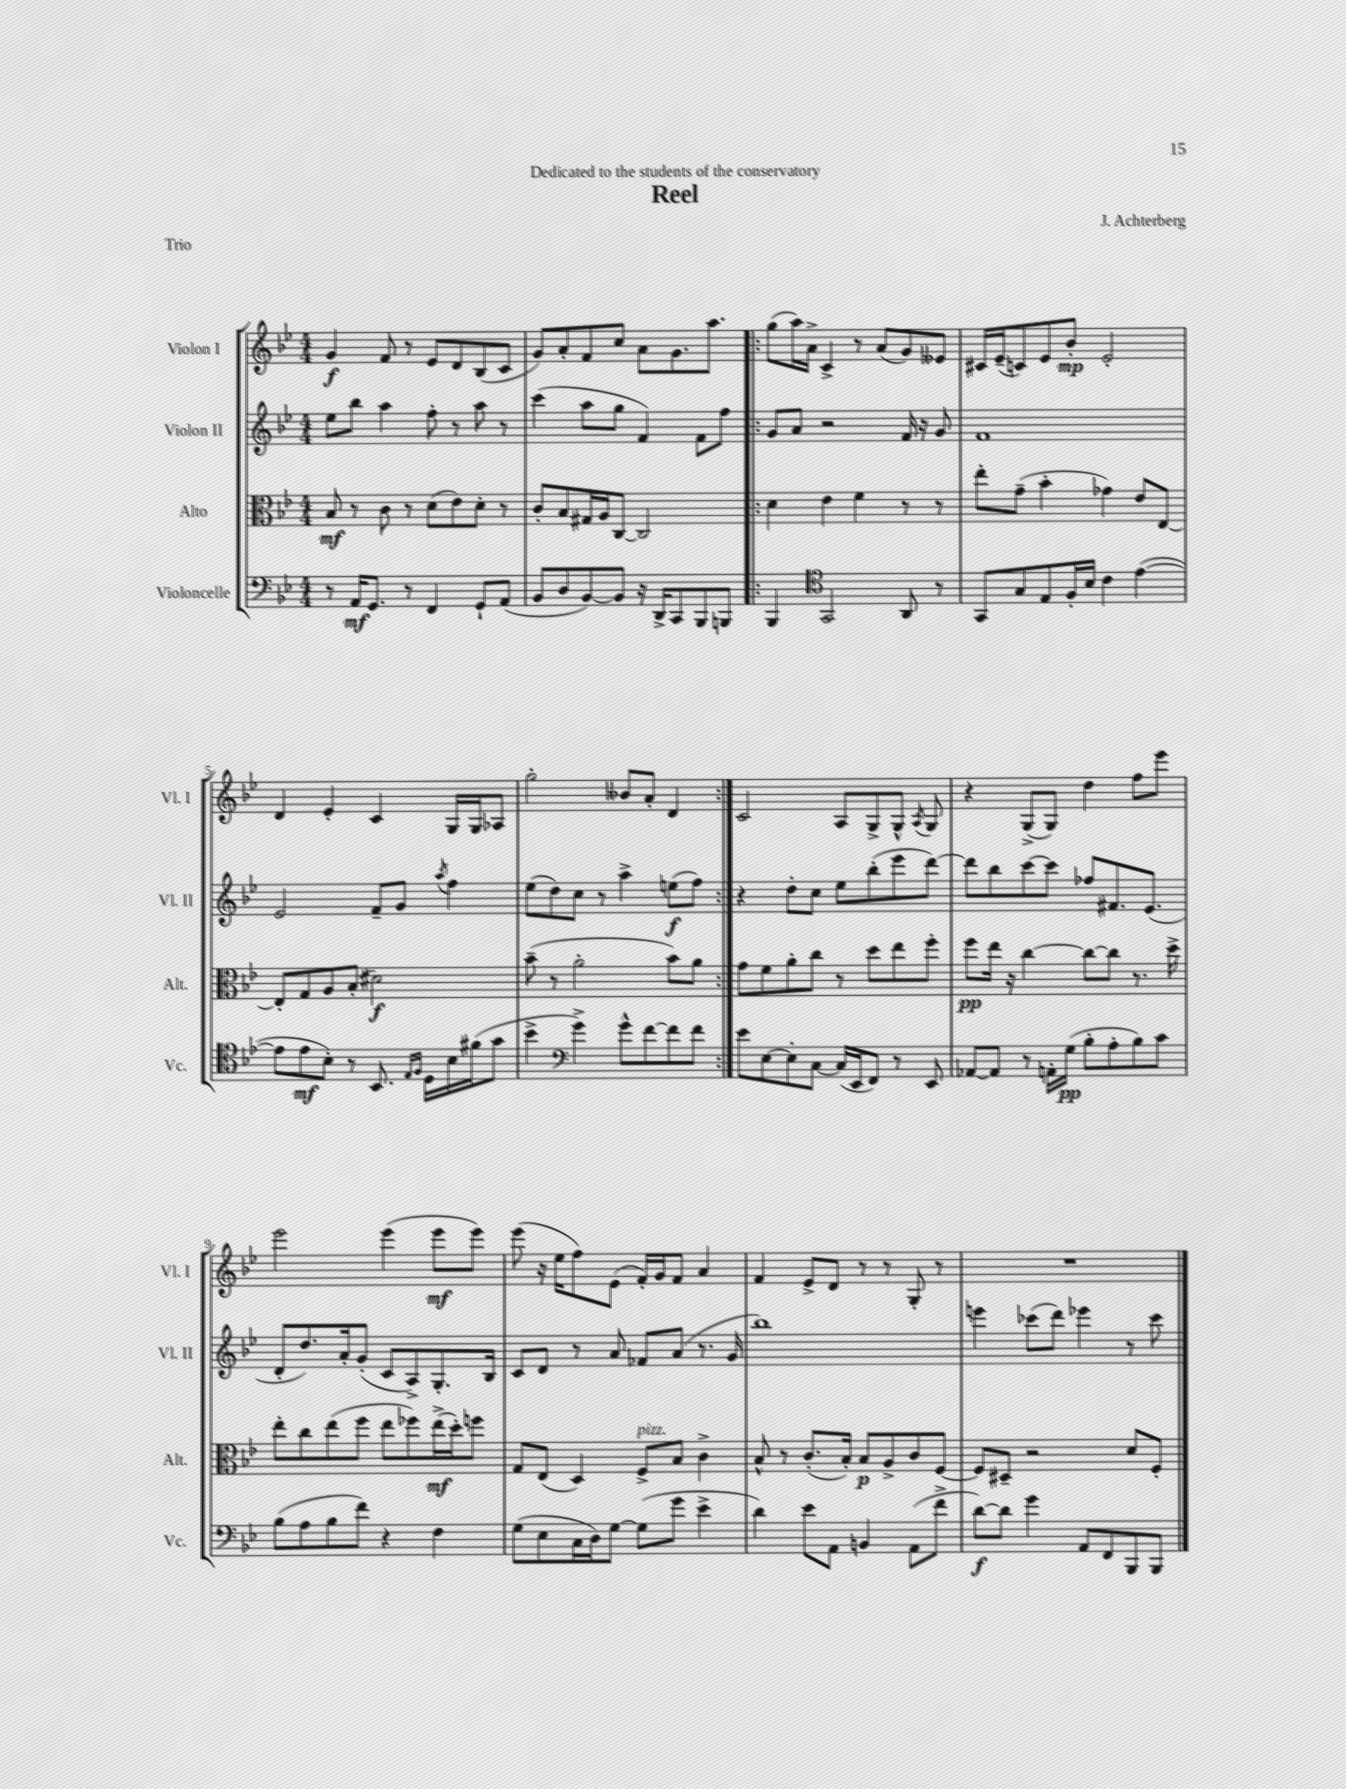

**kern	**kern	**kern	**kern
*staff4	*staff3	*staff2	*staff1
*clefF4	*clefC3	*clefG2	*clefG2
*k[b-e-]	*k[b-e-]	*k[b-e-]	*k[b-e-]
*M4/4	*M4/4	*M4/4	*M4/4
8r	8B-	8ee-	4g
16AA	8r	8bb-	.
8.GG	.	.	.
.	8c	4aa	8f
8r	8r	.	8r
4FF	(8d	8ff'	8e-
.	8e-)	8r	8d
8GG`	8d'	8aa	(8B-
(8AA	8r	8r	8c
=	=	=	=
8BB-	8c'	(4ccc	8g)
8D	8B-	.	8a'
[8BB-)	16G#	8aa	8f
.	16A	.	.
8BB-]	[8C	8gg	8cc
16r	2C]	4f)	8a
16DD^	.	.	.
8CC	.	.	8.g
8BBB-	.	8f	.
.	.	.	8.aa
8BBB	.	8ff	.
=!|:	=!|:	=!|:	=!|:
4BBB-	4d	8g	(8gg
.	.	8a	16aa)
.	.	.	16a^
*clefC4	*	*	*
2GG	4e-	2r	4c^
.	4f	.	8r
.	.	.	(8a
8AA	8r	16f	8g)
.	.	16r	.
8r	8r	8g	8e--
=	=	=	=
8GG	8ee-'	1f	16c#
.	.	.	(16e-~
8G	(8g~	.	8c)
8E-	4b-'	.	8e-
16F'	.	.	8b-'
16B-	.	.	.
4c	4g-)	.	2e-'
([4e-	8e-	.	.
.	[8E-	.	.
=	=	=	=
8e-]	8E-']	2e-	4d
8e-	8G	.	.
8B-')	8A	.	4e-'
8r	(8B-'	.	.
8.BB-	2d#)	8f~	4c
.	.	8g	.
16qqE-	.	.	.
16qqF	.	.	.
16D	.	.	.
.	.	8qaa	.
16B-	.	4ff	16G
(16f#	.	.	16G
8g	.	.	8A-
=	=	=	=
4b-^	(8b-~	(8ee-	2gg'
.	8r	8dd)	.
*clefF4	*	*	*
4g^)	2a'	8cc	.
.	.	8r	.
8g^^	.	4aa^	8b--
[8f	.	.	8a'
8f]	8b-)	(8ee	4d
8f	8a	8ff)	.
=:|!	=:|!	=:|!	=:|!
8e-	8g	4r	2c
[8E-	8f	.	.
8E-']	8a'	8dd'	.
[8C	8cc	8cc	.
(16C]	8r	8ee-	8A
16EE-	.	.	.
8FF)	8dd	(8bb-'	8G^
8r	8ee-	8eee-	8G^^
.	.	.	8qA
8EE-	8ff'	[8ddd)	8G
=	=	=	=
[8AA-	8ff	8ddd]	4r
8AA-]	16ee-	8bb-	.
.	16r	.	.
8r	[4cc	[8ccc	(8G^
16AA'	.	8ccc]	8G)
(16G	.	.	.
8B-'	8cc_	8ff-	4dd
8A'	8cc]	8.f#	.
8B-)	8.r	.	8ff
.	.	(8.e-	.
8c	.	.	8eee-
.	16dd^	.	.
=	=	=	=
(8B-	8ee-'	8d'	2eee-
8A	8cc	8.dd)	.
8B-	(8ee-	.	.
.	.	16a'	.
8f)	8ff	(8g'	.
4r	8ee-	8c	(4eee-
.	8ff-)	8A^)	.
4F	(16ee-^	8.G'	8eee-
.	16dd')	.	.
.	8ff	.	8eee-)
.	.	16B-	.
=	=	=	=
(8G	8G	8c	(8eee-
8E-	(8E-	8d	16r
.	.	.	16ee-
16C	4D)	8r	8ff)
16D)	.	.	.
[8G	.	8a	(8e-
(8G]	8F^	8f-	16f')
.	.	.	16g
8g	8B-	(8a	8f
4e-^	4c^	8.r	4a
.	.	16g	.
=	=	=	=
4d)	8B-^^	1bb-)	4f
.	8r	.	.
8e-	(8.c'	.	8e-^
8AA	.	.	8d
.	16B-')	.	.
4BB	8B-	.	8r
.	8A^	.	8r
(8AA	8c	.	8G'
8f^	[8F	.	8r
=	=	=	=
[8d)	8F]	4eee	1r
8d]	8D#~	.	.
4g	2r	(8ccc-	.
.	.	8ddd)	.
8AA	.	4eee-	.
8FF	.	.	.
8BBB-	8d	8r	.
8BBB-	8F'	8ccc-	.
==	==	==	==
*-	*-	*-	*-
